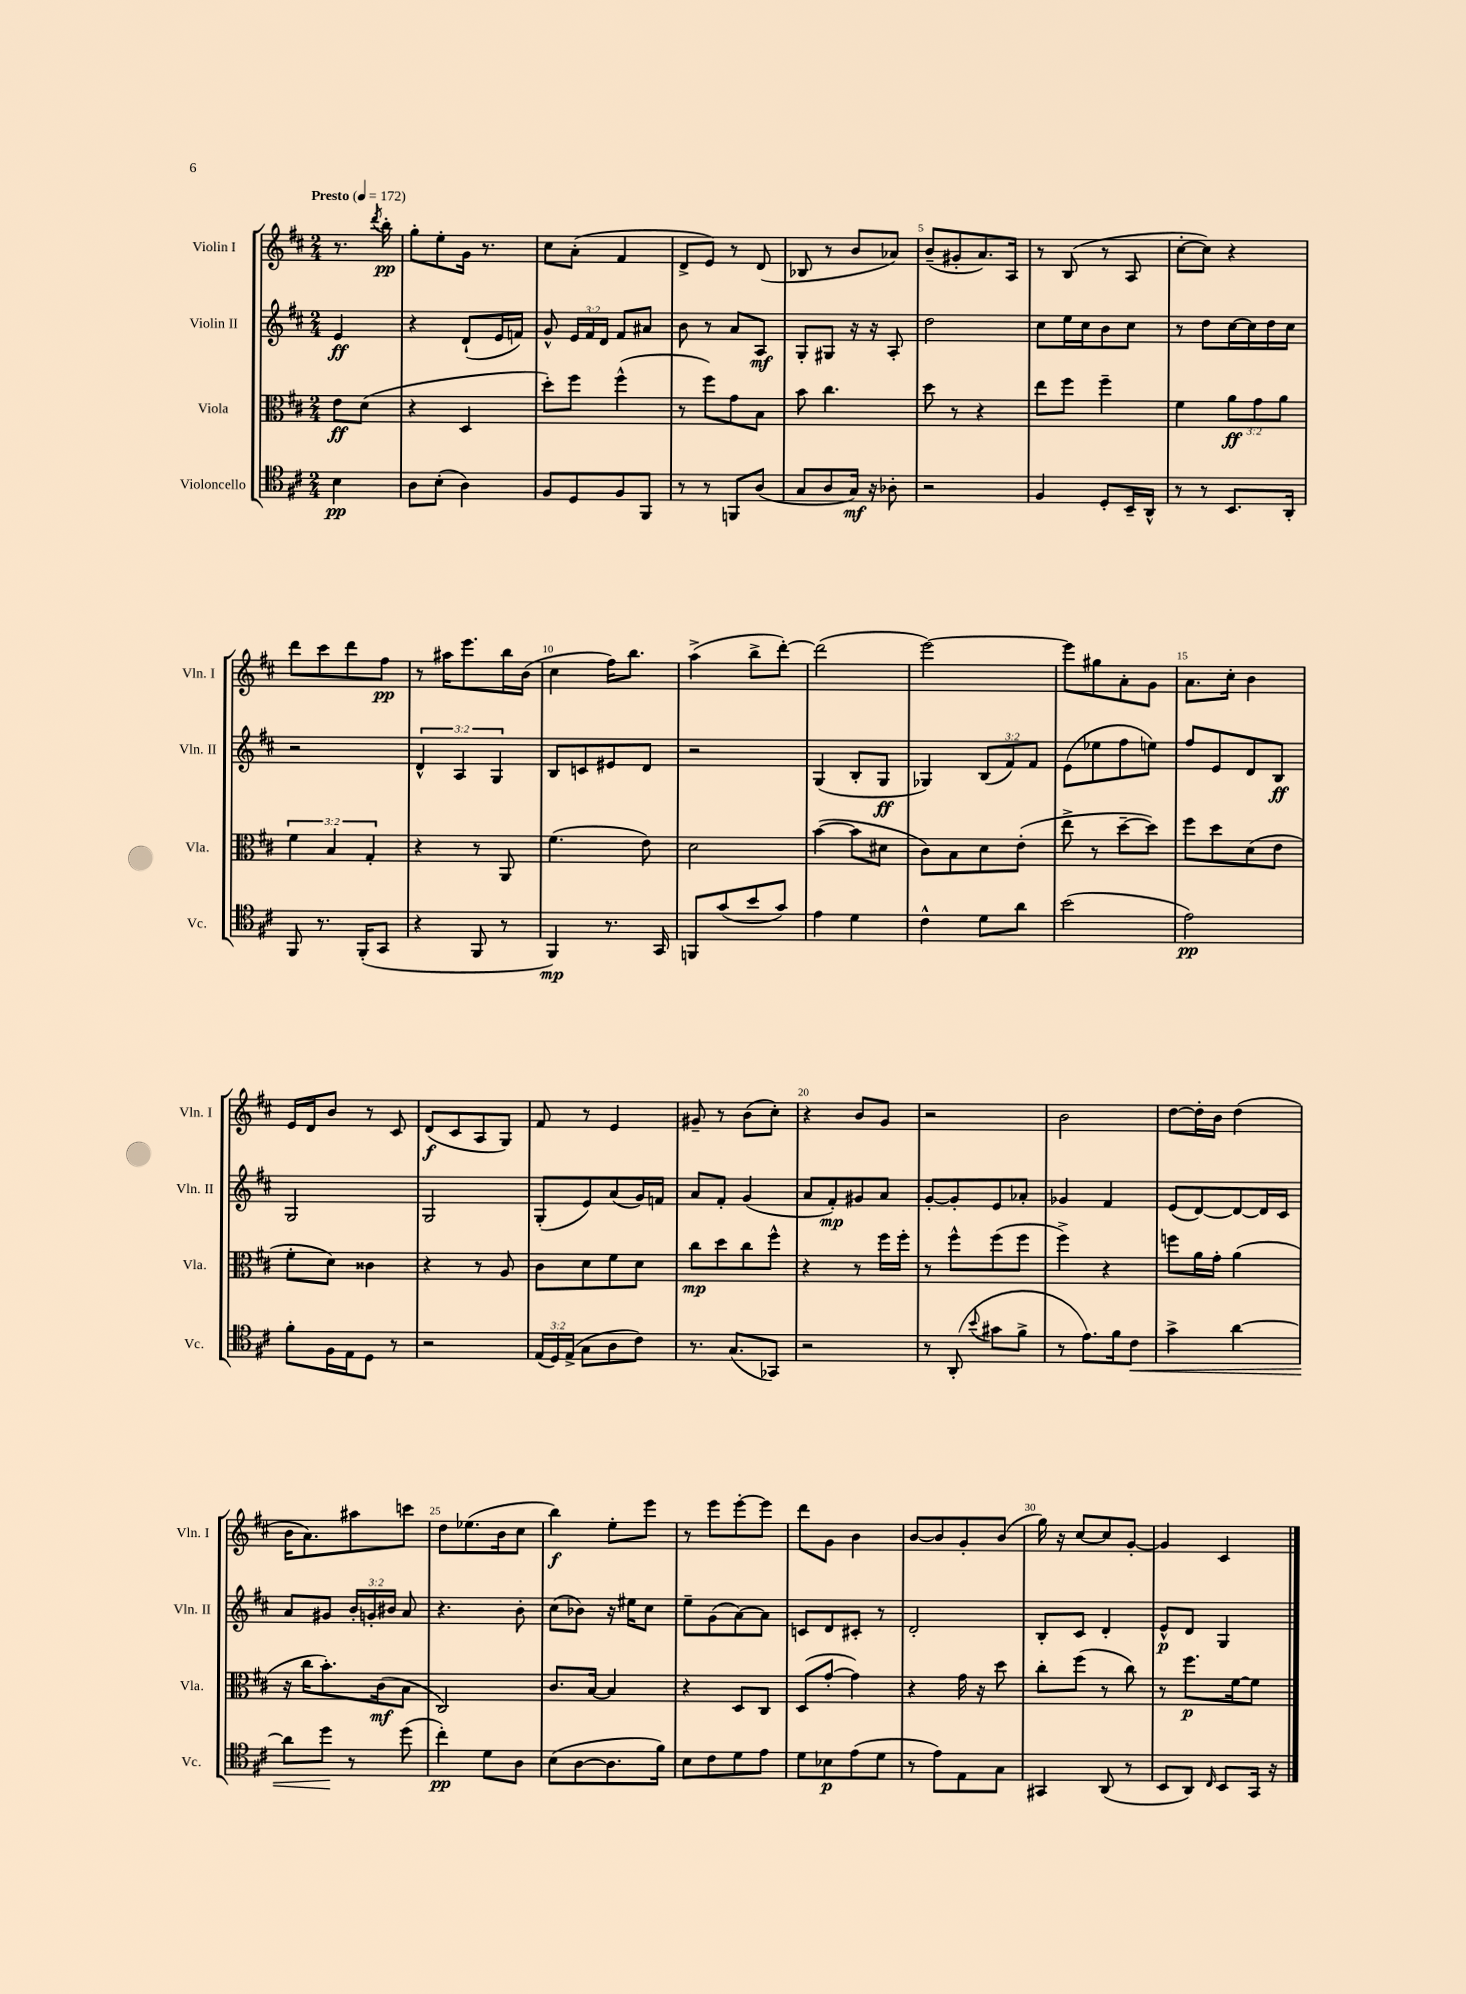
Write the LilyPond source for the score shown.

<<
\new StaffGroup <<
\new Staff = "s0" \with { instrumentName = "Violin I" shortInstrumentName = "Vln. I" } {
    \clef treble \key d \major \numericTimeSignature \time 2/4 \partial 4 \tempo "Presto" 4 = 172
    \autoBeamOff r8. \acciaccatura { d'''8 } b''16-.\pp |
    g''8[-. e''8-. g'16] r8. |
    cis''8[ a'8]-.( fis'4 |
    d'8[-> e'8]) r8 d'8( |
    bes8 r8 b'8[ aes'8]) |
    b'8[--( gis'8-. a'8.) a16] |
    r8 b8( r8 a8 |
    cis''8[~-. cis''8]) r4 |
    d'''8[ cis'''8 d'''8 fis''8]\pp |
    r8 ais''16[ e'''8. b''16 b'16]( |
    cis''4 fis''16[) b''8.] |
    a''4->( b''8[-> d'''8]~-.) |
    d'''2( |
    e'''2~) |
    e'''8[ gis''8 a'8-. g'8] |
    a'8.[ cis''16]-. b'4 |
    e'16[ d'16 b'8] r8 cis'8 |
    d'8[\f( cis'8 a8 g8]) |
    fis'8 r8 e'4 |
    gis'8-- r8 b'8[( cis''8]-.) |
    r4 b'8[ g'8] |
    r2 |
    b'2 |
    d''8[~ d''16-. b'16] d''4( |
    b'16[ a'8.) ais''8 c'''8] |
    d''8[ ees''8.( b'16 cis''8] |
    b''4\f) e''8[-. e'''8] |
    r8 e'''8[ e'''8~-. e'''8] |
    d'''8[ g'8] b'4 |
    b'8[~ b'8 g'8-. b'8]( |
    g''16) r16 cis''8[~ cis''8 g'8]~-. |
    g'4 cis'4 \bar "|." |
}
\new Staff = "s1" \with { instrumentName = "Violin II" shortInstrumentName = "Vln. II" } {
    \clef treble \key d \major \numericTimeSignature \time 2/4 \override Staff.TupletNumber.text = #tuplet-number::calc-fraction-text \partial 4
    \autoBeamOff e'4\ff |
    r4 d'8[-!( e'16 f'16]) |
    g'8-^ \tuplet 3/2 { e'16[ fis'16 d'16] } fis'8[ ais'8] |
    b'8 r8 a'8[ a8]\mf |
    g8[-. gis8] r16 r16 a8-. |
    d''2 |
    cis''8[ e''16 cis''16 b'8 cis''8] |
    r8 d''8[ cis''16~ cis''16 d''16 cis''16] |
    r2 |
    \tuplet 3/2 { d'4-^ a4 g4 } |
    b8[ c'8 eis'8 d'8] |
    r2 |
    g4( b8[-. g8]\ff |
    ges4) \tuplet 3/2 { b8[( fis'8) fis'8] } |
    e'8[( ees''8 fis''8 e''8]) |
    fis''8[ e'8 d'8 b8]\ff |
    g2 |
    g2 |
    g8[-.( e'8) a'8( g'16) f'16] |
    a'8[ fis'8]-. g'4( |
    a'8[ fis'8-.\mp) gis'8 a'8] |
    g'8[~-. g'8-. e'8 aes'8]-. |
    ges'4 fis'4 |
    e'8[( d'8~) d'8~ d'16 cis'16] |
    a'8[ gis'8] \tuplet 3/2 { b'16[-. g'16-. bis'16] } a'8 |
    r4. b'8-. |
    cis''8[( bes'8]) r16 eis''16[ cis''8] |
    e''8[-- g'8( a'8~) a'8] |
    c'8[ d'8 cis'8]-. r8 |
    d'2-. |
    b8[-. cis'8] d'4-. |
    e'8[-^\p d'8] g4 \bar "|." |
}
\new Staff = "s2" \with { instrumentName = "Viola" shortInstrumentName = "Vla." } {
    \clef alto \key d \major \numericTimeSignature \time 2/4 \override Staff.TupletNumber.text = #tuplet-number::calc-fraction-text \partial 4
    \autoBeamOff e'8[\ff d'8]( |
    r4 d4 |
    d''8[-.) fis''8] fis''4-^( |
    r8 fis''8[) g'8 b8] |
    b'8 cis''4. |
    d''8 r8 r4 |
    e''8[ fis''8] fis''4-- |
    fis'4 \tuplet 3/2 { a'8[\ff g'8 a'8] } |
    \tuplet 3/2 { fis'4 b4 g4-. } |
    r4 r8 a,8 |
    fis'4.( e'8) |
    d'2 |
    b'4~( b'8[ dis'8] |
    cis'8[) b8 d'8 e'8]-.( |
    e''8-> r8 d''8[~-- d''8]) |
    fis''8[ d''8 d'8( e'8] |
    fis'8[-. d'8]) cisis'4 |
    r4 r8 a8 |
    cis'8[ d'8 fis'8 d'8] |
    cis''8[\mp d''8 cis''8 fis''8]-^ |
    r4 r8 fis''16[ fis''16]-. |
    r8 fis''8[-^ fis''8( fis''8] |
    fis''4->) r4 |
    f''8[ a'16 g'16]-. a'4( |
    r16 cis''16[ b'8.-.) cis'16\mf( b8] |
    cis2) |
    cis'8.[ b16]~ b4 |
    r4 d8[ cis8] |
    d8[( g'8]~-. g'4) |
    r4 g'16 r16 d''8 |
    cis''8[-. fis''8]( r8 cis''8) |
    r8 fis''8.[\p fis'16~ fis'8] \bar "|." |
}
\new Staff = "s3" \with { instrumentName = "Violoncello" shortInstrumentName = "Vc." } {
    \clef tenor \key d \major \numericTimeSignature \time 2/4 \override Staff.TupletNumber.text = #tuplet-number::calc-fraction-text \partial 4
    \autoBeamOff b4\pp |
    a8[ b8]-.( a4) |
    fis8[ d8 fis8 fis,8] |
    r8 r8 f,8[ a8]( |
    g8[ a8 g16]\mf) r16 aes8-. |
    r2 |
    fis4 d8[-. b,16-- a,16]-^ |
    r8 r8 b,8.[ a,16]-. |
    fis,8 r8. fis,16[-.( g,8] |
    r4 fis,8 r8 |
    fis,4\mp) r8. g,16 |
    f,8[ g'8( b'8 g'8]) |
    e'4 d'4 |
    cis'4-^ d'8[ a'8] |
    b'2( |
    e'2\pp) |
    fis'8[-. fis16 e16 d8] r8 |
    r2 |
    \tuplet 3/2 { e16[( d16) e16]->( } g8[ a8 cis'8]) |
    r8. g8.[( ges,8]) |
    r2 |
    r8 a,8-.( \appoggiatura { b'8 } gis'8[ fis'8]-> |
    r8 e'8.[) fis'16 cis'8]\< |
    g'4-> a'4~ |
    a'8[ d''8]\! r8 d''8( |
    cis''4-.\pp) d'8[ a8] |
    b8[( a8~ a8. fis'16]) |
    b8[ cis'8 d'8 e'8] |
    d'8[ bes8\p e'8( d'8] |
    r8 e'8[) e8 g8] |
    gis,4 a,8( r8 |
    b,8[ a,8]) \grace { cis16 } b,8[ g,16] r16 \bar "|." |
}
>>
>>
\layout { \context { \Score \override BarNumber.break-visibility = ##(#f #t #t) barNumberVisibility = #(every-nth-bar-number-visible 5) } }
